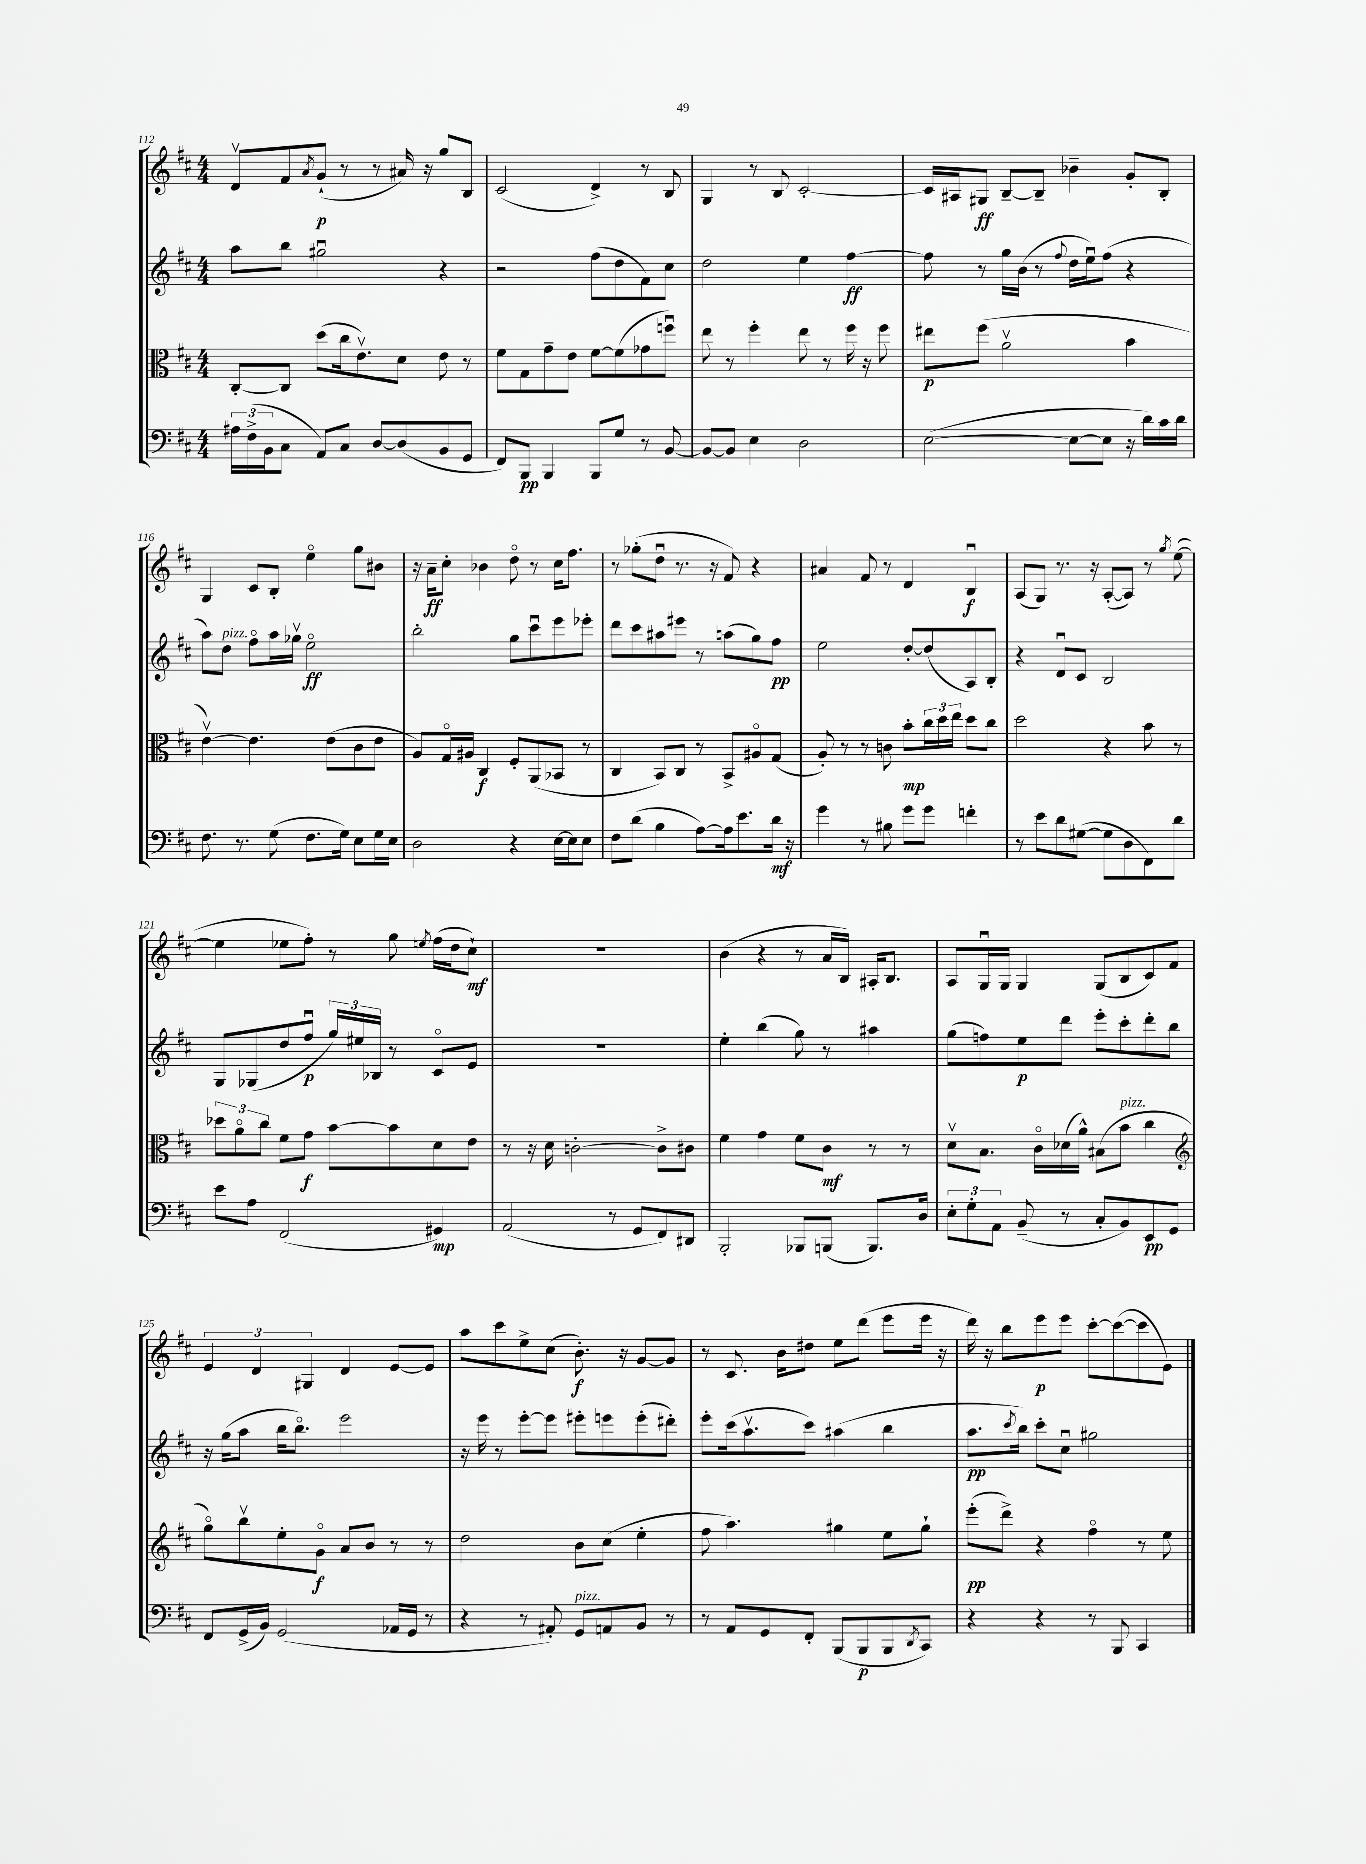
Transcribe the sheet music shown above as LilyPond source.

<<
\new StaffGroup <<
\new Staff = "s0" {
    \clef treble \key d \major \numericTimeSignature \time 4/4
    d'8\upbow fis'8 \acciaccatura { a'8 } g'8-!\p( r8 r8 ais'16) r16 g''8 b8 |
    cis'2( d'4->) r8 b8 |
    g4 r8 b8 cis'2~-. |
    cis'16 ais16 gis8\ff b8~-- b8-- bes'4-- g'8-. b8-. |
    g4 cis'8 b8-. e''4\flageolet g''8 bis'8 |
    r16 a'16--\ff cis''8-. bes'4 d''8\flageolet r8 cis''16 fis''8. |
    r8 ges''8-.( d''8\downbow r8. r16 fis'8) r4 |
    ais'4 fis'8 r8 d'4 b4\downbow\f |
    a8( g8) r8. r16 a8~-.( a8) r8 \acciaccatura { g''8 } e''8~( |
    e''4 ees''8 fis''8-.) r8 g''8 \acciaccatura { e''8 } fis''16( d''16 cis''8-!\mf) |
    r1 |
    b'4( r4 r8 a'16 b16) ais16-. b8. |
    a8 g16\downbow g16 g4 g8( b8 cis'8) fis'8 |
    \tuplet 3/2 { e'4 d'4 gis4 } d'4 e'8~ e'8 |
    a''8 cis'''8 e''8-> cis''8( b'8.-.\f) r16 g'8~ g'8 |
    r8 cis'8. b'16 dis''8 e''8 d'''8( e'''8 e'''16 r16 |
    d'''16) r16 b''8 e'''8\p e'''8 cis'''8~-. cis'''8~( cis'''8 e'8) \bar "|." |
}
\new Staff = "s1" {
    \clef treble \key d \major \numericTimeSignature \time 4/4
    a''8 b''8 gis''2\downbow r4 |
    r2 fis''8( d''8 fis'8) cis''8 |
    d''2 e''4 fis''4~\ff |
    fis''8 r8 g''16 b'16( r8 \appoggiatura { fis''8 } d''16 e''16\downbow) fis''8( r4 |
    a''8) d''8^\markup { \italic "pizz." } fis''8\flageolet a''16 ges''16\upbow e''2\flageolet\ff |
    b''2-. g''8 cis'''8\downbow e'''8 ees'''8-. |
    d'''8 cis'''8 ais''8 eis'''8 r8 a''8( g''8) fis''8\pp |
    e''2 d''8~-. d''8( a8) b8-. |
    r4 d'8\downbow cis'8 b2 |
    g8 ges8( d''8 fis''8\downbow\p \tuplet 3/2 { g''16) eis''16 bes16 } r8 cis'8\flageolet e'8 |
    r1 |
    e''4-. b''4( g''8) r8 ais''4 |
    g''8( f''8) e''8\p d'''8 e'''8-. cis'''8-. d'''8-. b''8 |
    r16 g''16( a''8 b''16 b''8.\flageolet) e'''2 |
    r16 e'''16 r8 e'''8~-. e'''8 eis'''8-. e'''8 e'''8-.( dis'''8-.) |
    e'''8-. cis'''16( a''8.\upbow cis'''8) ais''4( b''4 |
    a''8.\pp \acciaccatura { cis'''8 } b''16) cis'''8-. cis''8\downbow gis''2 \bar "|." |
}
\new Staff = "s2" {
    \clef alto \key d \major \numericTimeSignature \time 4/4
    cis8~-. cis8 d''8( cis''16 e'8.\upbow) d'8 e'8 r8 |
    fis'8 g8 g'8-- e'8 fis'8~ fis'8( ges'8 f''8\downbow) |
    e''8 r8 fis''4-. e''8 r8 fis''16 r16 fis''8 |
    eis''8\p fis''8( a'2\upbow b'4 |
    e'4~\upbow) e'4. e'8( cis'8 e'8 |
    a8) g16\flageolet ais16 cis4\f fis8-. a,8( bes,8 r8 |
    cis4 b,8) cis8 r8 b,8-> ais8\flageolet g8( |
    a8-.) r8 r8 c'8 b'8-.\mp \tuplet 3/2 { cis''16 d''16 e''16 } d''8 cis''8 |
    d''2 r4 b'8 r8 |
    \tuplet 3/2 { des''8 a'8\flageolet cis''8 } fis'8 g'8\f b'8~ b'8 d'8 e'8 |
    r8 r16 d'16 c'2~-. c'8-> cis'8 |
    fis'4 g'4 fis'8 cis'8\mf r8 r8 |
    d'8\upbow b8. cis'16\flageolet des'16( a'16-^) bis8( b'8^\markup { \italic "pizz." } cis''4 |
    \clef treble g''8\flageolet) b''8\upbow e''8-. g'8\flageolet\f a'8 b'8 r8 r8 |
    d''2 b'8 cis''8( e''4-. |
    fis''8 a''4.) gis''4 e''8 gis''8-! |
    e'''8-.\pp( d'''8->) r4 fis''4\flageolet r8 e''8 \bar "|." |
}
\new Staff = "s3" {
    \clef bass \key d \major \numericTimeSignature \time 4/4
    \tuplet 3/2 { ais16 fis16->( b,16 } cis8 a,8) cis8 d8~ d8( b,8 g,8 |
    fis,8) b,,8\pp b,,4 b,,8 g8 r8 b,8~ |
    b,8~ b,8 e4 d2 |
    e2~( e8~ e8 r16 d'16) cis'16 d'16 |
    fis8. r8. g8( fis8. g16) e8 g16 e16 |
    d2 r4 e16~ e16 e8 |
    fis8 d'8( b4 a8~) a16 e'8. d'16\mf r16 |
    g'4 r8 bis8 g'8 g'8 f'4-. |
    r8 e'8 d'8 gis8~( gis8 d8 fis,8) d'8 |
    e'8 a8 fis,2( gis,4\mp) |
    a,2( r8 g,8 fis,8) dis,8 |
    b,,2-. bes,,8 b,,8( b,,8.) d16 |
    \tuplet 3/2 { e8-. g8-. a,8 } b,8--( r8 cis8-. b,8) e,8\pp g,8 |
    fis,8 g,16->( b,16) g,2( aes,16 g,16 r8 |
    r4 r8 ais,8-.) g,8^\markup { \italic "pizz." } a,8 b,8 r8 |
    r8 a,8 g,8 fis,8-. b,,8( b,,8\p b,,8 \acciaccatura { d,8 } cis,8) |
    r4 r4 r8 b,,8 cis,4 \bar "|." |
}
>>
>>
\layout { \context { \Score currentBarNumber = #112 } }
